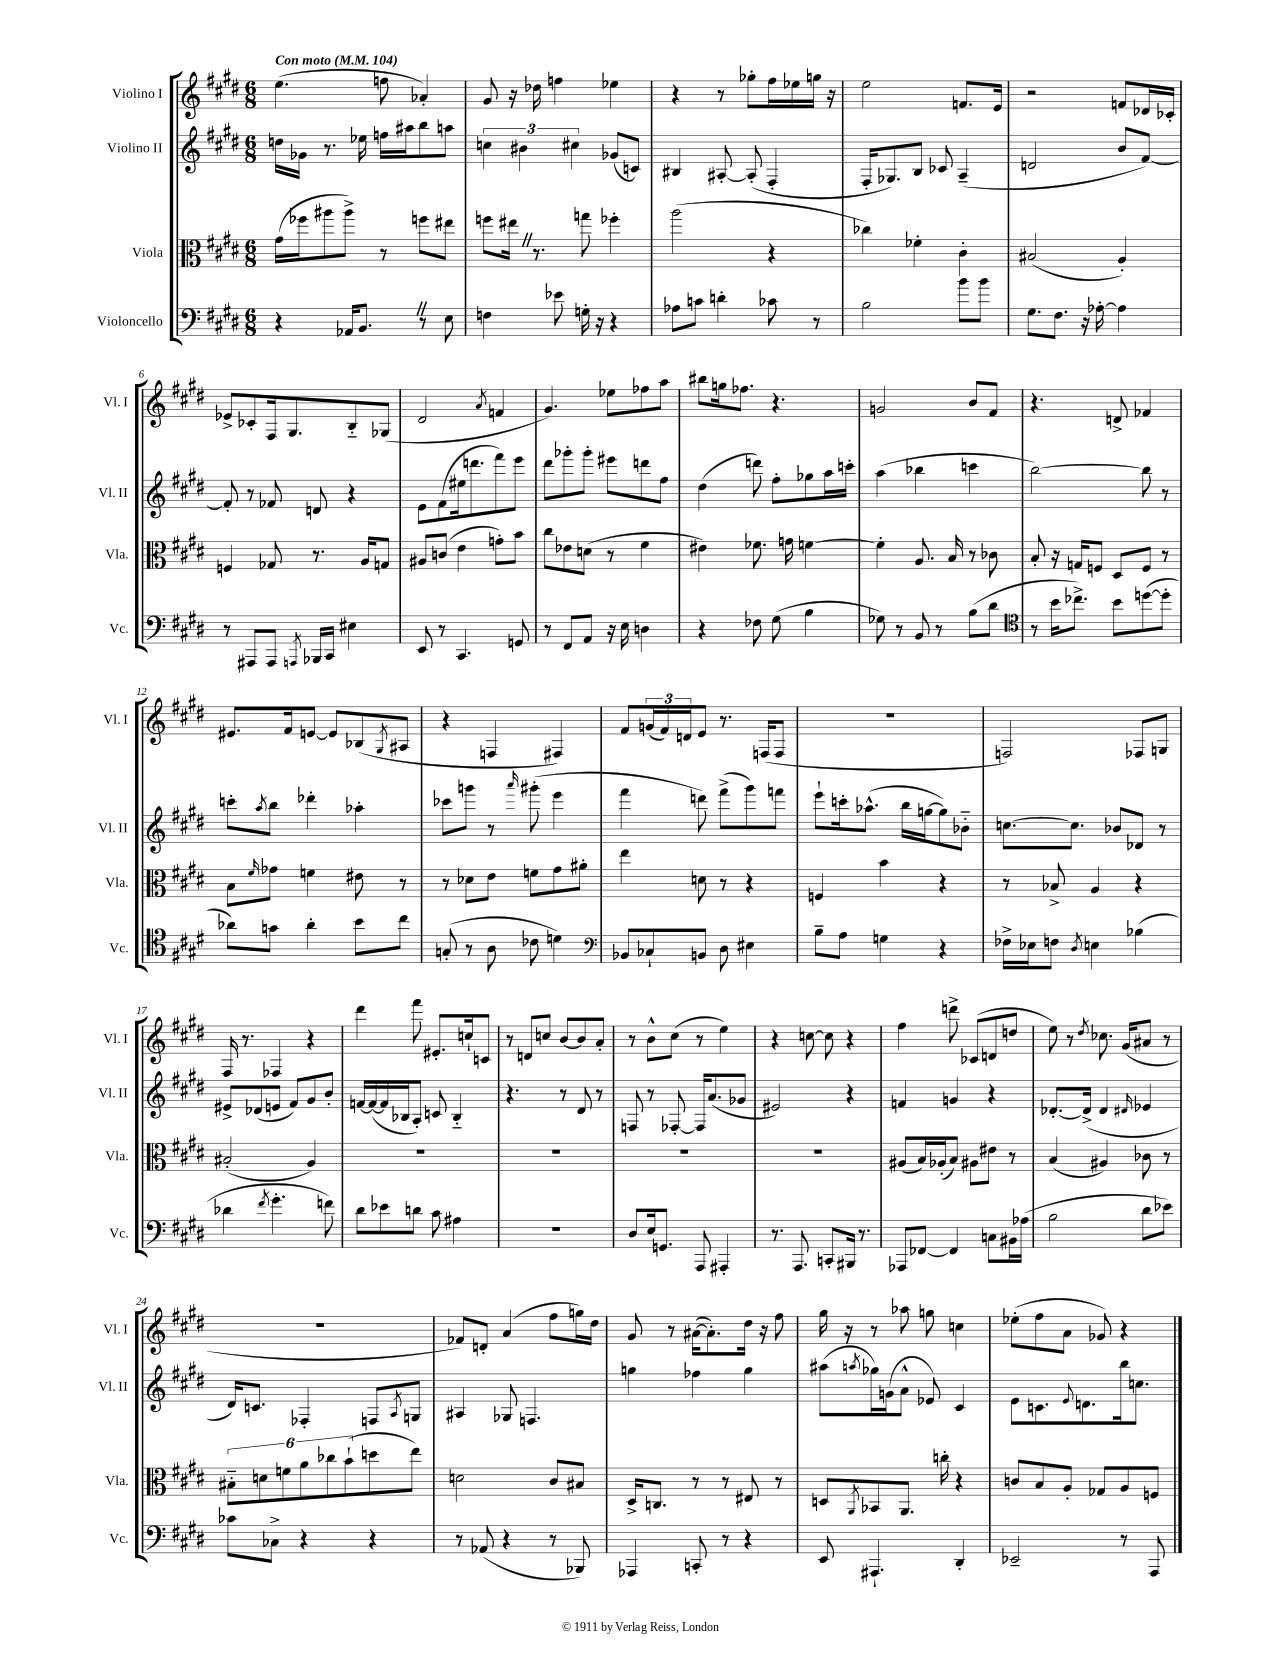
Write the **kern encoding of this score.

**kern	**kern	**kern	**kern
*part4	*part3	*part2	*part1
*staff4	*staff3	*staff2	*staff1
*I"Violoncello	*I"Viola	*I"Violino II	*I"Violino I
*I'Vc.	*I'Vla.	*I'Vl. II	*I'Vl. I
*clefF4	*clefC3	*clefG2	*clefG2
*k[f#c#g#d#]	*k[f#c#g#d#]	*k[f#c#g#d#]	*k[f#c#g#d#]
*M6/8	*M6/8	*M6/8	*M6/8
*MM104	*MM104	*MM104	*MM104
=1	=1	=1	=1
!	!	!	!LO:TX:a:B:t=Con moto
4r	(16g#\LL	16ddn\LL	(4.ee\
.	16ff-X\J	16g-X\JJ	.
.	8aa#X\	8.r	.
16AA-X/KL	8aa#^\J)	.	.
8.BBZ/J	.	16ee-X\	.
.	8r	16ffn\LL	8ffn\
.	.	16aa#X\J	.
8r	8ffn\L	8bb\	4a-X'/)
8E\	8ee#X\J	8aan\J	.
=2	=2	=2	=2
4Fn\	8ffn\L	6ccn\	8g#/
.	16ee#XZ\Jk	.	16r
.	.	6b#X\	.
.	8.r	.	16dd-X\
8e-X\	.	.	4ffn\
.	.	6cc#X\	.
16Gn'\	8ggn\	.	.
16r	.	.	.
4r	4ff-X'\	(8g-X/L	4ee-X\
.	.	8cn/J)	.
=3	=3	=3	=3
8A-X\L	(2aa\	4B#X/	4r
8cn\J	.	.	.
4dn'\	.	[8A#X'/	8r
.	.	(8A#'/]	8gg-X'\L
8c-X\	4r	4F#'/	16ff#\L
.	.	.	16ee-X\
8r	.	.	16ggn\JJ
.	.	.	16r
=4	=4	=4	=4
2B\	4cc-X\)	16F#'/KL	2ee\
.	.	8.G-X/)	.
.	4f-X'\	8B/J	.
.	.	8c-X/	.
8b\L	4c#'\	(4A~/	8.fn/L
8b\J	.	.	.
.	.	.	16e/Jk
=5	=5	=5	=5
8.G#\L	(2B#X/	2dn/	2r
8.F#\J	.	.	.
16r	.	.	.
[16A-X'\	.	.	.
4A-\]	4A'/)	8b/L	8fn/L
.	.	[8f#/J)	16d-X/L
.	.	.	16c-X'/JJ
!!LO:LB:g=z
=6	=6	=6	=6
8r	4Fn/	8f#'/]	8e-X^/L
8AAA#X/L	.	8r	8c-X'/
8AAA#/J	8G-X/	8f-X/	16F#/k
.	.	.	8.G#/
8qAAAn/	.	.	.
16BBB-X/LL	8.r	8dn/	.
16CC#/JJ	.	.	.
4E#X\	.	4r	8B/
.	16A/KL	.	.
.	8Gn/J	.	(8G-X/J
=7	=7	=7	=7
8EE/	8A#X/L	8e\L	2d#/
8r	(8cn/J	(8f#\	.
4.CC#/	4e\	16ee#X\k	.
.	.	8.dddn\	.
.	.	.	8qa/
.	8gn'\L)	8fff#\)	4fn/
8GGn/	8b\J	8eee\J	.
=8	=8	=8	=8
8r	8cc#\L	8ddd#\L	4.g#/)
8FF#/L	8e-X\	8ggg-X'\	.
8AA/J	(8dn\J	8ggg-'\J	.
16r	8r	8eee#X\L	8ee-X\L
16E\	.	.	.
4Dn\	4f#\	8dddn\	8ff-X\
.	.	8ff#\J	8aa\J
=9	=9	=9	=9
4r	4e#X\)	(4dd#\	8bb#X\L
.	.	.	16ggn\k
.	.	.	8.ff-X\J
8F-X\	8.f-X\	8dddn\)	.
(8G#\	.	8ff#'\L	4.r
.	16gn\	.	.
4B\	[4fn\	8gg-X\	.
.	.	16aa\L	.
.	.	16cccn'\JJ	.
=10	=10	=10	=10
8G-X\)	4f'\]	(4aa\	2gn/
8r	.	.	.
8BB/	8.A/	4bb-X\	.
8r	.	.	.
.	16B/	.	.
(8B\L	8r	4cccn\	8b/L
8d#\J	8c-X\	.	8f#/J
=11	=11	=11	=11
*clefC4	*	*	*
8r	8B'/	[2bb\)	4.r
16b\KL	16r	.	.
8.cc-X^\J)	16Gn/KL	.	.
.	8Fn/J	.	.
8b\L	8D#/L	.	8dn^/
([8ddn\	8F/J	8bb\]	4f-X/
8dd'\J]	8r	8r	.
!!LO:LB:g=z
=12	=12	=12	=12
8a-X\L)	8B\L	8cccn'\L	8.e#X/L
.	16qqf#/	8qaa/	.
8gn\J	8g-X\J	8bb\J	.
.	.	.	16f#/k
4a-'\	4fn\	4ddd-X'\	[8en/J
.	.	.	8e/L]
8b\L	8e#X\	4aa-X'\	(8B-X/
.	.	.	8qG#/
8cc#\J	8r	.	8A#X/J
=13	=13	=13	=13
(8Gn'/	8r	8ccc-X\L	4r
8r	8d-X\L	8gggn\J	.
8A\	8e\J	8r	4Fn/
.	.	16qqaaa/	.
8c-X\	8fn\L	(8ggg#X'\	.
4dn\)	8g#\	4eee\	4F#X/)
.	8a#X'\J	.	.
=14	=14	=14	=14
*clefF4	*	*	*
8BB-X/L	4ee\	4fff#\	8f#/L
8C-X`/	.	.	(24gn/L
.	.	.	24f#/)
.	.	.	24dn/J
8BBn/J	8dn\	8dddn\)	8e/J
8D#\	8r	(8fff#^\L	8.r
4E#X\	4r	8ggg#\)	.
.	.	.	(16Fn/KL
.	.	8fffn\J	8F/J
=15	=15	=15	=15
8B~\L	4Fn/	8eee`\L	2.r
8A\J	.	16cccn'\k	.
.	.	(8.aa-X^^\J	.
4Gn\	4b\	.	.
.	.	16bb\LL	.
.	.	[16ggn\J	.
4r	4r	8gg\])	.
.	.	8b-X\J	.
=16	=16	=16	=16
16F-X^\LL	8r	[8.ccn\L	2Fn/)
16E-X\J	.	.	.
8Fn\J	8B-X^/	.	.
.	.	8.cc\J]	.
8qD#/	.	.	.
4En\	4A/	.	.
.	.	8b-X/L	.
(4B-X\	4r	8d-X/J	8F-X/L
.	.	8r	8Gn/J
!!LO:LB:g=z
=17	=17	=17	=17
4d-X\	(2B#X'/	8e#X^/L	16F#/
.	.	.	8.r
.	.	(8d-X/	.
8qf#/	.	.	.
4.g#'\	.	8en/J	4F-X/
.	.	8f#/L)	.
.	4A/)	8g#/	4r
8fn\)	.	8b'/J	.
=18	=18	=18	=18
8d#\L	2.r	[16fn/LL	4ddd#\
.	.	(16f/_	.
8e-X\	.	16f/]	.
.	.	16B-X/J	.
8dn\J	.	8A'/J)	8fff#\
8c#\	.	8cn/	8.e#X'/L
4A#X\	.	4B-/	.
.	.	.	16ccn`/k
.	.	.	8cn/J
=19	=19	=19	=19
2.r	2.r	4.r	8r
.	.	.	8dn/L
.	.	.	8ccn/J
.	.	8r	[8b/L
.	.	8d#/	8b/]
.	.	8r	8a'/J
=20	=20	=20	=20
8D#/L	2.r	8Fn/	8r
16E/k	.	8r	8b^^\L
8.GGn/J	.	.	.
.	.	[8F-X'/	(8cc#\J
8AAA/	.	16F-/KL]	8r
.	.	(8.a/	.
4AAA#X'/	.	.	4ee\)
.	.	8g-X/J	.
=21	=21	=21	=21
8.r	2.r	2e#X/)	4r
8.AAA/	.	.	.
.	.	.	[8ccn\
8CCn'/L	.	.	8cc\]
16BBB#X/Jk	.	4r	4r
8.r	.	.	.
=22	=22	=22	=22
8AAA-X/L	(8A#X/L	4fn/	4ff#\
[8FF-X/J	16B/L)	.	.
.	(16A-X'/J	.	.
4FF-/]	8B/J)	4gn/	8dddn^\
.	8A#X\L	.	(8c-X/L
8Cn\L	8e#X\J	4r	8dn/
16BB#X\L	8r	.	8ddn/J
(16A-X\JJ	.	.	.
=23	=23	=23	=23
2B\	(4B/	[8.d-X'/L	8ee\)
.	.	.	8r
.	.	(16d-^/Jk]	.
.	.	.	8qdd#/
.	4A#X/)	4d-/	8.cc-X\
.	.	.	(16g#/KL
.	.	16qqd#X/	.
8d#\L	8c-X\	4e-X/	8a#X/J
8e-X\J)	8r	.	8r
!!LO:LB:g=z
=24	=24	=24	=24
8c-X\L	12B#X\L	16d#/KL)	2.r
.	.	8.cn/J	.
.	12dn\	.	.
8C-X^\J	.	.	.
.	12fn\	.	.
4r	12a\	4F-X'/	.
.	12cc-X\	.	.
.	(12b`\	.	.
4r	8ddn\	8Fn/L	.
.	.	8qA/	.
.	8ee\J)	8Gn/J	.
=25	=25	=25	=25
8r	2dn\	4A#X/	8f-X/L)
(8AA-X/	.	.	8dn'/J
4r	.	8G-X/	(4a/
.	.	4.Fn/	.
8r	8c#/L	.	8ff#\L
8BBB-X/)	8B#X/J	.	16ggn\L)
.	.	.	16dd#\JJ
=26	=26	=26	=26
4AAA-X/	16D#^/KL	4ggn\	8g#/
.	8.Cn/J	.	.
.	.	.	8r
8CCn'/	8r	4ff-X\	([16a#X\KL
.	.	.	8.a#'\])
8r	8r	.	.
4r	8E#X/	4gg\	16dd#\Jk
.	.	.	16r
.	8r	.	8ff#\
=27	=27	=27	=27
8EE/	8Dn/L	(8aa#X\L	16gg#\
.	.	.	16r
.	8qAA/	8qaan/	.
4.AAA#X`/	8BB-X/	16gg-X\L)	8r
.	.	(16gn\J	.
.	8.AA/J	8a^^\J	8aa-X\
.	.	8e-X/)	8ggn\
.	16ccn'\	.	.
4DD#'/	4r	4c#/	4ccn\
=28	=28	=28	=28
2EE-X~/	8cn/L	8e\L	(8ee-X'\L
.	8B/	8.cn\	8ff#\
.	8A'/J	.	8a\J
.	.	8qqe/	.
.	.	8.dn\	.
.	8G-X/L	.	8g-X/)
8r	8A/	16bb\k	4r
.	.	8.ccn\J	.
8AAA/	8Fn/J	.	.
==	==	==	==
*-	*-	*-	*-
